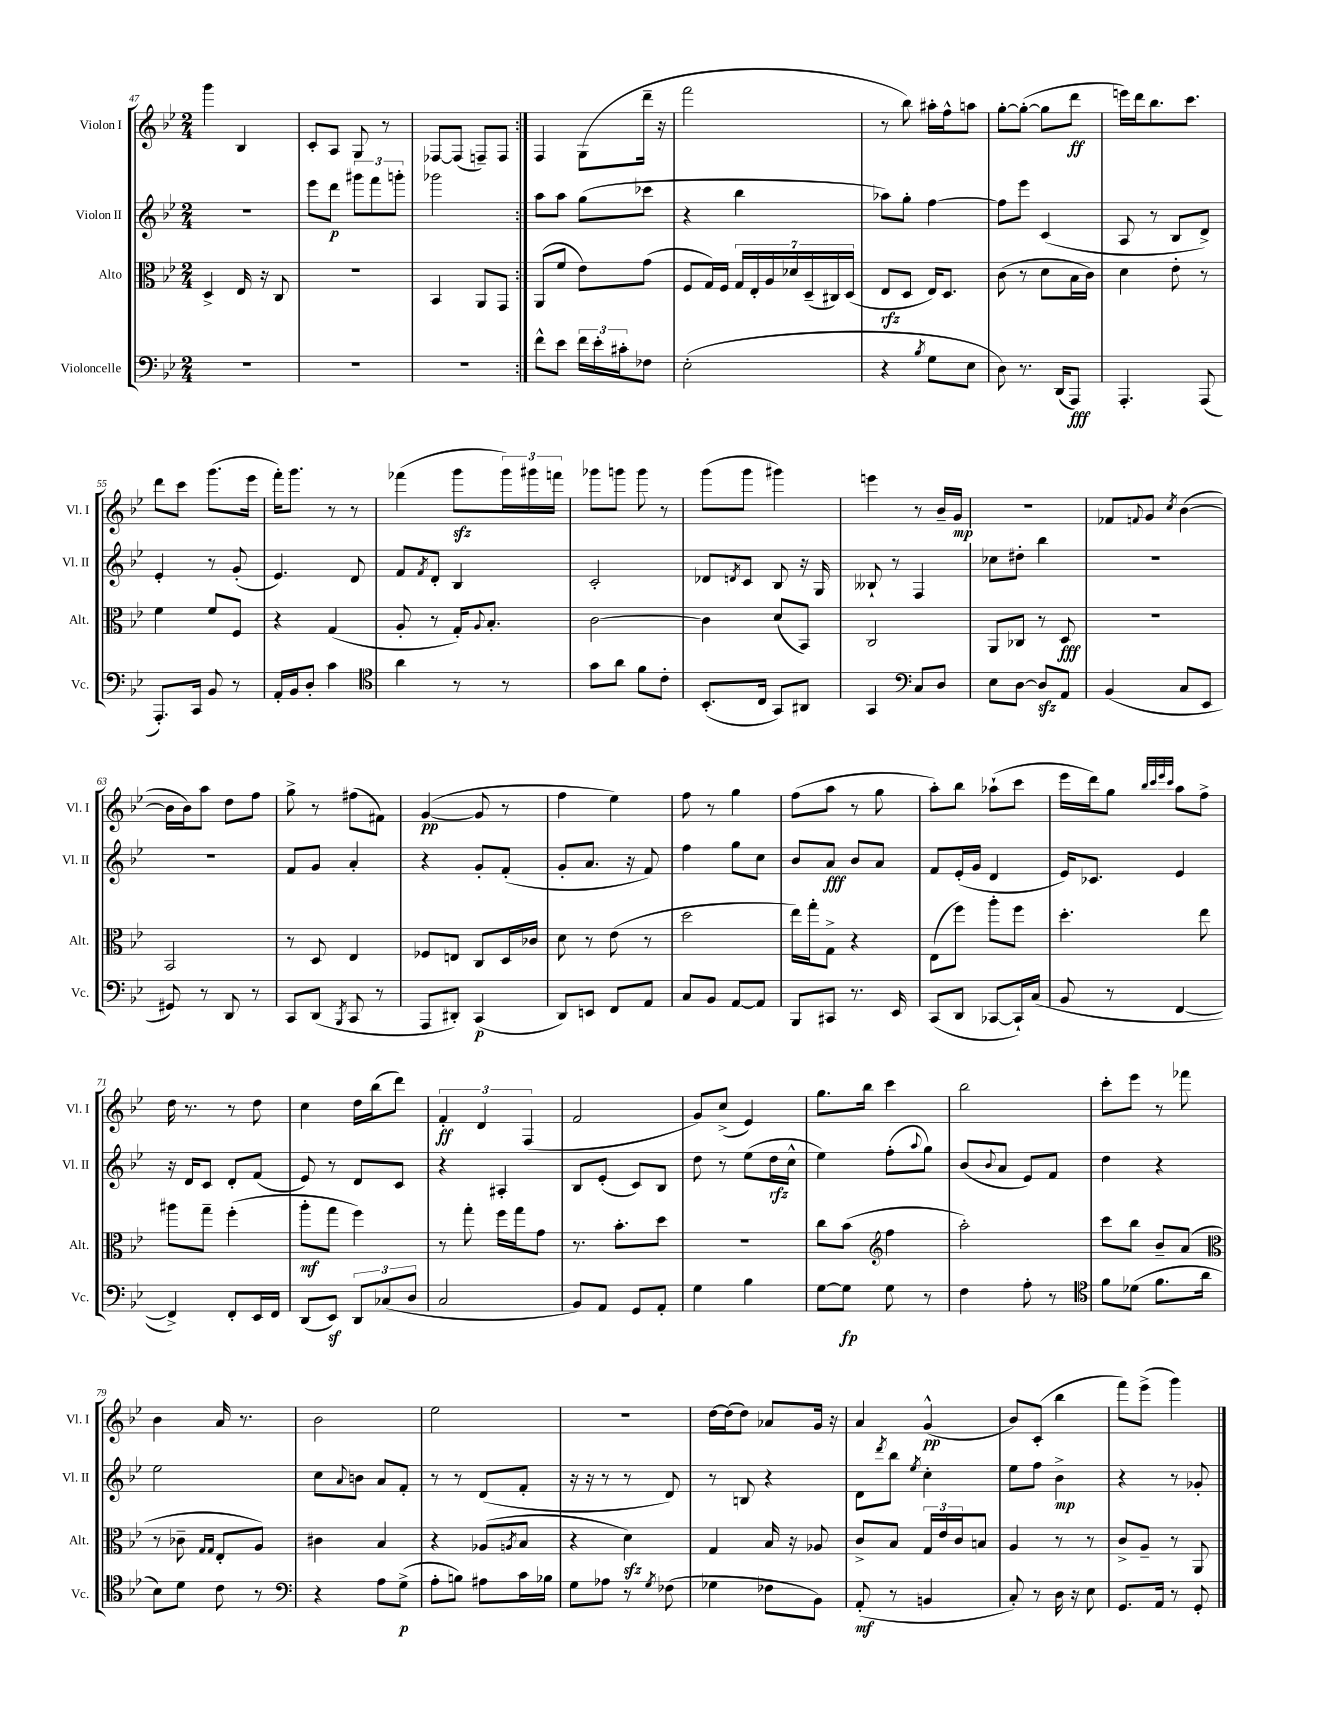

**kern	**dynam	**kern	**dynam	**kern	**dynam	**kern	**dynam
*part4	*part4	*part3	*part3	*part2	*part2	*part1	*part1
*staff4	*staff4	*staff3	*staff3	*staff2	*staff2	*staff1	*staff1
*I"Violoncelle	*	*I"Alto	*	*I"Violon II	*	*I"Violon I	*
*I'Vc.	*	*I'Alt.	*	*I'Vl. II	*	*I'Vl. I	*
*clefF4	*	*clefC3	*	*clefG2	*	*clefG2	*
*k[b-e-]	*	*k[b-e-]	*	*k[b-e-]	*	*k[b-e-]	*
*M2/4	*	*M2/4	*	*M2/4	*	*M2/4	*
=47	=47	=47	=47	=47	=47	=47	=47
2r	.	4D^/	.	2r	.	4ggg\	.
.	.	16E-/	.	.	.	4B-/	.
.	.	16r	.	.	.	.	.
.	.	8C/	.	.	.	.	.
=48	=48	=48	=48	=48	=48	=48	=48
2r	.	2r	.	8eee-\L	.	8c'/L	.
.	.	.	.	8ddd\J	p	8A/J	.
.	.	.	.	12ggg#X\L	.	8G/	.
.	.	.	.	12fff\	.	.	.
.	.	.	.	.	.	8r	.
.	.	.	.	12gggn'\J	.	.	.
=49	=49	=49	=49	=49	=49	=49	=49
2r	.	4BB-/	.	2ggg-X\	.	[8F-X/L	.
.	.	.	.	.	.	(8F-/J]	.
.	.	8AA/L	.	.	.	8Fn~/L)	.
.	.	8GG/J	.	.	.	8F/J	.
=50:|!	=50:|!	=50:|!	=50:|!	=50:|!	=50:|!	=50:|!	=50:|!
8f^^\L	.	(8AA/L	.	8aa\L	.	4F/	.
8e-\J	.	8f/J	.	8aa\J	.	.	.
24f\LL	.	8e-\L)	.	(8gg\L	.	(8G\L	.
24e-'\	.	.	.	.	.	.	.
24c#X'\J	.	.	.	.	.	.	.
8F-X\J	.	(8g\J	.	8ccc-X\J	.	16ddd~\Jk	.
.	.	.	.	.	.	16r	.
=51	=51	=51	=51	=51	=51	=51	=51
(2E-'\	.	8F/L	.	4r	.	2fff\	.
.	.	16G/L)	.	.	.	.	.
.	.	16F/JJ	.	.	.	.	.
.	.	28G/LL	.	4bb-\	.	.	.
.	.	28E-'/	.	.	.	.	.
.	.	28A/	.	.	.	.	.
.	.	28d-X/	.	.	.	.	.
.	.	(28D~/	.	.	.	.	.
.	.	28C#X/)	.	.	.	.	.
.	.	(28D/JJ	.	.	.	.	.
=52	=52	=52	=52	=52	=52	=52	=52
4r	.	8E-/L	rfz	8aa-X\L)	.	8r	.
.	.	8D/J	.	8gg'\J	.	8bb-\)	.
8qB-/	.	.	.	.	.	.	.
8G\L	.	16E-/KL)	.	[4ff\	.	16aa#X'\LL	.
.	.	8.D/J	.	.	.	16ff^^\J	.
8E-\J	.	.	.	.	.	8aan\J	.
=53	=53	=53	=53	=53	=53	=53	=53
8D\)	.	(8c\	.	8ff\L]	.	[8gg'\L	.
8.r	.	8r	.	8eee-\J	.	(8gg'\J_	.
.	.	8d\L	.	(4c/	.	8gg\L]	.
(16DD/KL	.	.	.	.	.	.	.
8AAA/J)	fff	16B-\L	.	.	.	8ddd\J	ff
.	.	16c\JJ)	.	.	.	.	.
=54	=54	=54	=54	=54	=54	=54	=54
4.AAA'/	.	4d\	.	8A/	.	16eeen\LL)	.
.	.	.	.	.	.	16ddd\J	.
.	.	.	.	8r	.	8.bb-\	.
.	.	8e-'\	.	8B-/L	.	.	.
.	.	.	.	.	.	8.ccc\J	.
(8AAA/	.	8r	.	8d^/J)	.	.	.
!!LO:LB:g=z
=55	=55	=55	=55	=55	=55	=55	=55
8.AAA'/L)	.	4f\	.	4e-'/	.	8ddd\L	.
.	.	.	.	.	.	8ccc\J	.
16CC/Jk	.	.	.	.	.	.	.
8BB-/	.	8f/L	.	8r	.	(8.ggg\L	.
8r	.	8F/J	.	(8g'/	.	.	.
.	.	.	.	.	.	16eee-\Jk	.
=56	=56	=56	=56	=56	=56	=56	=56
16AA'/LL	.	4r	.	4.e-/)	.	16fff'\KL)	.
16BB-/J	.	.	.	.	.	8.ggg\J	.
8D'/J	.	.	.	.	.	.	.
4c\	.	(4G/	.	.	.	8r	.
.	.	.	.	8d/	.	8r	.
=57	=57	=57	=57	=57	=57	=57	=57
*clefC4	*	*	*	*	*	*	*
4a\	.	8A'/	.	8f/L	.	(4fff-X\	.
.	.	.	.	8qf/	.	.	.
.	.	8r	.	8d'/J	.	.	.
8r	.	16G'/KL)	.	4B-/	.	8gggzz\L	.
.	.	8qqA/	.	.	.	.	.
.	.	8.B-'/J	.	.	.	.	.
8r	.	.	.	.	.	24ggg\L)	.
.	.	.	.	.	.	24ggg#X\	.
.	.	.	.	.	.	24fffn\JJ	.
=58	=58	=58	=58	=58	=58	=58	=58
8g\L	.	[2c\	.	2c'/	.	8ggg-X\L	.
8a\J	.	.	.	.	.	8gggn\J	.
8f\L	.	.	.	.	.	8ggg\	.
8c'\J	.	.	.	.	.	8r	.
=59	=59	=59	=59	=59	=59	=59	=59
(8.BB-'/L	.	4c\]	.	8d-X/L	.	(8ggg\L	.
.	.	.	.	8qdn/	.	.	.
.	.	.	.	8c/J	.	8ggg\J	.
16C/Jk	.	.	.	.	.	.	.
8GG/L)	.	(8d/L	.	8B-/	.	4ggg#X\)	.
8AA#X/J	.	8BB-/J)	.	16r	.	.	.
.	.	.	.	16G/	.	.	.
=60	=60	=60	=60	=60	=60	=60	=60
4GG/	.	2C/	.	8B--X`/	.	4eeen\	.
.	.	.	.	8r	.	.	.
*clefF4	*	*	*	*	*	*	*
8C/L	.	.	.	4F/	.	8r	.
8D/J	.	.	.	.	.	16b-~/LL	.
.	.	.	.	.	.	16g/JJ	mp
=61	=61	=61	=61	=61	=61	=61	=61
8E-\L	.	8AA/L	.	8cc-X\L	.	2r	.
[8D\J	.	8C-X/J	.	8dd#X'\J	.	.	.
8Dzz/L]	.	8r	.	4bb-\	.	.	.
8AA/J	.	8D/	fff	.	.	.	.
=62	=62	=62	=62	=62	=62	=62	=62
(4BB-/	.	2r	.	2r	.	8f-X/L	.
.	.	.	.	.	.	8qqfn/	.
.	.	.	.	.	.	8g/J	.
.	.	.	.	.	.	8qcc/	.
8C/L	.	.	.	.	.	([4b-\	.
8EE-/J	.	.	.	.	.	.	.
!!LO:LB:g=z
=63	=63	=63	=63	=63	=63	=63	=63
8GG#X/)	.	2BB-/	.	2r	.	16b-\LL]	.
.	.	.	.	.	.	16b-\J)	.
8r	.	.	.	.	.	8aa\J	.
8DD/	.	.	.	.	.	8dd\L	.
8r	.	.	.	.	.	8ff\J	.
=64	=64	=64	=64	=64	=64	=64	=64
8CC/L	.	8r	.	8f/L	.	8gg^\	.
(8DD/J	.	8D/	.	8g/J	.	8r	.
8qBBB-/	.	.	.	.	.	.	.
8CC/	.	4E-/	.	4a'/	.	(8ff#X\L	.
8r	.	.	.	.	.	8f#X\J)	.
=65	=65	=65	=65	=65	=65	=65	=65
8AAA/L	.	8F-X/L	.	4r	.	([4g/	pp
8DD#X'/J)	.	8En/J	.	.	.	.	.
(4CC/	p	8C/L	.	8g'/L	.	8g/]	.
.	.	16D/L	.	(8f'/J	.	8r	.
.	.	16c-X/JJ	.	.	.	.	.
=66	=66	=66	=66	=66	=66	=66	=66
8DD/L)	.	8d\	.	8g'/L	.	4ff\	.
8EEn/J	.	8r	.	8.a/J	.	.	.
8FF/L	.	(8e-\	.	.	.	4ee-\)	.
.	.	.	.	16r	.	.	.
8AA/J	.	8r	.	8f/)	.	.	.
=67	=67	=67	=67	=67	=67	=67	=67
8C/L	.	2dd\	.	4ff\	.	8ff\	.
8BB-/J	.	.	.	.	.	8r	.
[8AA/L	.	.	.	8gg\L	.	4gg\	.
8AA/J]	.	.	.	8cc\J	.	.	.
=68	=68	=68	=68	=68	=68	=68	=68
8BBB-/L	.	16ee-\LL)	.	8b-/L	.	(8ff\L	.
.	.	16gg'\J	.	.	.	.	.
8CC#X/J	.	8G^\J	.	8a/J	fff	8aa\J	.
8.r	.	4r	.	8b-/L	.	8r	.
.	.	.	.	8a/J	.	8gg\	.
16EE-/	.	.	.	.	.	.	.
=69	=69	=69	=69	=69	=69	=69	=69
(8CC/L	.	(8E-\L	.	8f/L	.	8aa'\L)	.
8DD/J	.	8ff\J)	.	(16e-'/L	.	8bb-\J	.
.	.	.	.	16g/JJ	.	.	.
[8CC-X/L	.	8aa'\L	.	4d/	.	(8aa-X`\L	.
16CC-`/L])	.	8ff\J	.	.	.	8ccc\J	.
(16C/JJ	.	.	.	.	.	.	.
=70	=70	=70	=70	=70	=70	=70	=70
8BB-/	.	4.dd'\	.	16e-/KL)	.	16eee-\LL	.
.	.	.	.	8.c-X/J	.	16ddd\J)	.
8r	.	.	.	.	.	8gg\J	.
.	.	.	.	.	.	32qqbb-/LLL	.
.	.	.	.	.	.	32qqccc/	.
.	.	.	.	.	.	32qqeee-/	.
.	.	.	.	.	.	32qqccc/JJJ	.
[4FF/	.	.	.	4e-/	.	8aa\L	.
.	.	8ee-\	.	.	.	8ff^\J	.
!!LO:LB:g=z
=71	=71	=71	=71	=71	=71	=71	=71
4FF^/])	.	8aa#X\L	.	16r	.	16dd\	.
.	.	.	.	16d/KL	.	8.r	.
.	.	8gg~\J	.	8c/J	.	.	.
8FF'/L	.	(4ff'\	.	8d'/L	.	8r	.
16EE-/L	.	.	.	(8f/J	.	8dd\	.
16FF/JJ	.	.	.	.	.	.	.
=72	=72	=72	=72	=72	=72	=72	=72
(8DD/L	.	8aa'\L	mf	8e-/)	.	4cc\	.
8EE-z/J)	.	8gg\J	.	8r	.	.	.
12DD/L	.	4ff\)	.	8d/L	.	16dd\LL	.
.	.	.	.	.	.	(16bb-\J	.
(12C-X/	.	.	.	.	.	.	.
.	.	.	.	8c/J	.	8ddd\J)	.
12D/J	.	.	.	.	.	.	.
=73	=73	=73	=73	=73	=73	=73	=73
2C/	.	8r	.	4r	.	6f'/	ff
.	.	8gg'\	.	.	.	.	.
.	.	.	.	.	.	6d/	.
.	.	16ff\LL	.	4A#X'/	.	.	.
.	.	16gg\J	.	.	.	.	.
.	.	.	.	.	.	(6F/	.
.	.	8g\J	.	.	.	.	.
=74	=74	=74	=74	=74	=74	=74	=74
8BB-/L)	.	8.r	.	8B-/L	.	2f/	.
8AA/J	.	.	.	(8e-'/J	.	.	.
.	.	8.b-'\L	.	.	.	.	.
8GG/L	.	.	.	8c/L)	.	.	.
8AA'/J	.	8dd\J	.	8B-/J	.	.	.
=75	=75	=75	=75	=75	=75	=75	=75
4G\	.	2r	.	8dd\	.	8g/L)	.
.	.	.	.	8r	.	(8cc^/J	.
4B-\	.	.	.	(8ee-\L	.	4e-/)	.
.	.	.	.	16dd\L	rfz	.	.
.	.	.	.	16cc^^\JJ	.	.	.
=76	=76	=76	=76	=76	=76	=76	=76
[8G\L	.	8cc\L	.	4ee-\)	.	8.gg\L	.
8G\J]	fp	(8b-\J	.	.	.	.	.
.	.	.	.	.	.	16bb-\Jk	.
*	*	*clefG2	*	*	*	*	*
8G\	.	4ff\	.	(8ff'\L	.	4ccc\	.
.	.	.	.	8qqaa/	.	.	.
8r	.	.	.	8gg\J)	.	.	.
=77	=77	=77	=77	=77	=77	=77	=77
4F\	.	2aa'\)	.	(8b-/L	.	2bb-\	.
.	.	.	.	8qqb-/	.	.	.
.	.	.	.	8a/J	.	.	.
8A'\	.	.	.	8e-/L)	.	.	.
8r	.	.	.	8f/J	.	.	.
=78	=78	=78	=78	=78	=78	=78	=78
*clefC4	*	*	*	*	*	*	*
8f\L	.	8ccc\L	.	4dd\	.	8ccc'\L	.
(8d-X\J	.	8bb-\J	.	.	.	8eee-\J	.
8.f\L	.	8b-~/L	.	4r	.	8r	.
.	.	(8a/J	.	.	.	8fff-X\	.
16a\Jk	.	.	.	.	.	.	.
!!LO:LB:g=z
=79	=79	=79	=79	=79	=79	=79	=79
*	*	*clefC3	*	*	*	*	*
8B-\L)	.	8r	.	2ee-\	.	4b-\	.
8d\J	.	8c-X~\	.	.	.	.	.
.	.	16qqG/LL	.	.	.	.	.
.	.	16qqG/JJ	.	.	.	.	.
8c\	.	8E-'/L	.	.	.	16a/	.
.	.	.	.	.	.	8.r	.
8r	.	8A/J)	.	.	.	.	.
=80	=80	=80	=80	=80	=80	=80	=80
*clefF4	*	*	*	*	*	*	*
4r	.	4c#X\	.	8cc\L	.	2b-\	.
.	.	.	.	8qqa/	.	.	.
.	.	.	.	8bn\J	.	.	.
8A\L	.	4B-/	.	8a/L	.	.	.
(8G^\J	p	.	.	8f'/J	.	.	.
=81	=81	=81	=81	=81	=81	=81	=81
8A'\L	.	4r	.	8r	.	2ee-\	.
8Bn\J)	.	.	.	8r	.	.	.
8A#X\L	.	(8A-X/L	.	(8d/L	.	.	.
.	.	8qAn/	.	.	.	.	.
16c\L	.	8B-/J	.	8f'/J	.	.	.
16B-X\JJ	.	.	.	.	.	.	.
=82	=82	=82	=82	=82	=82	=82	=82
8G\L	.	4r	.	16r	.	2r	.
.	.	.	.	16r	.	.	.
8A-X\J	.	.	.	8r	.	.	.
8r	.	4dzz\)	.	8r	.	.	.
8qG/	.	.	.	.	.	.	.
(8F-X\	.	.	.	8d/)	.	.	.
=83	=83	=83	=83	=83	=83	=83	=83
4G-X\	.	4G/	.	8r	.	[16dd\LL	.
.	.	.	.	.	.	(16dd\J]	.
.	.	.	.	8Bn/	.	8dd\J)	.
8F-X\L	.	16B-/	.	4r	.	8a-X/L	.
.	.	16r	.	.	.	.	.
8BB-\J)	.	8A-X/	.	.	.	16g/Jk	.
.	.	.	.	.	.	16r	.
=84	=84	=84	=84	=84	=84	=84	=84
(8AA'/	mf	8c^/L	.	8d\L	.	4a/	.
.	.	.	.	8qddd/	.	.	.
8r	.	8B-/J	.	8bb-\J	.	.	.
.	.	.	.	8qee-/	.	.	.
4BBn/	.	24G/LL	.	4cc'\	.	(4g^^/	pp
.	.	24e-/	.	.	.	.	.
.	.	24c/J	.	.	.	.	.
.	.	8Bn/J	.	.	.	.	.
=85	=85	=85	=85	=85	=85	=85	=85
8C'/)	.	4A/	.	8ee-\L	.	8b-/L)	.
8r	.	.	.	8ff\J	.	(8c'/J	.
16D\	.	8r	.	4b-^\	mp	4bb-\	.
16r	.	.	.	.	.	.	.
8E-\	.	8r	.	.	.	.	.
=86	=86	=86	=86	=86	=86	=86	=86
8.GG/L	.	8c^/L	.	4r	.	8fff\L)	.
.	.	8A~/J	.	.	.	(8eee-^\J	.
16AA/Jk	.	.	.	.	.	.	.
8r	.	8r	.	8r	.	4ggg\)	.
8GG'/	.	8AA/	.	8g-X'/	.	.	.
==	==	==	==	==	==	==	==
*-	*-	*-	*-	*-	*-	*-	*-
